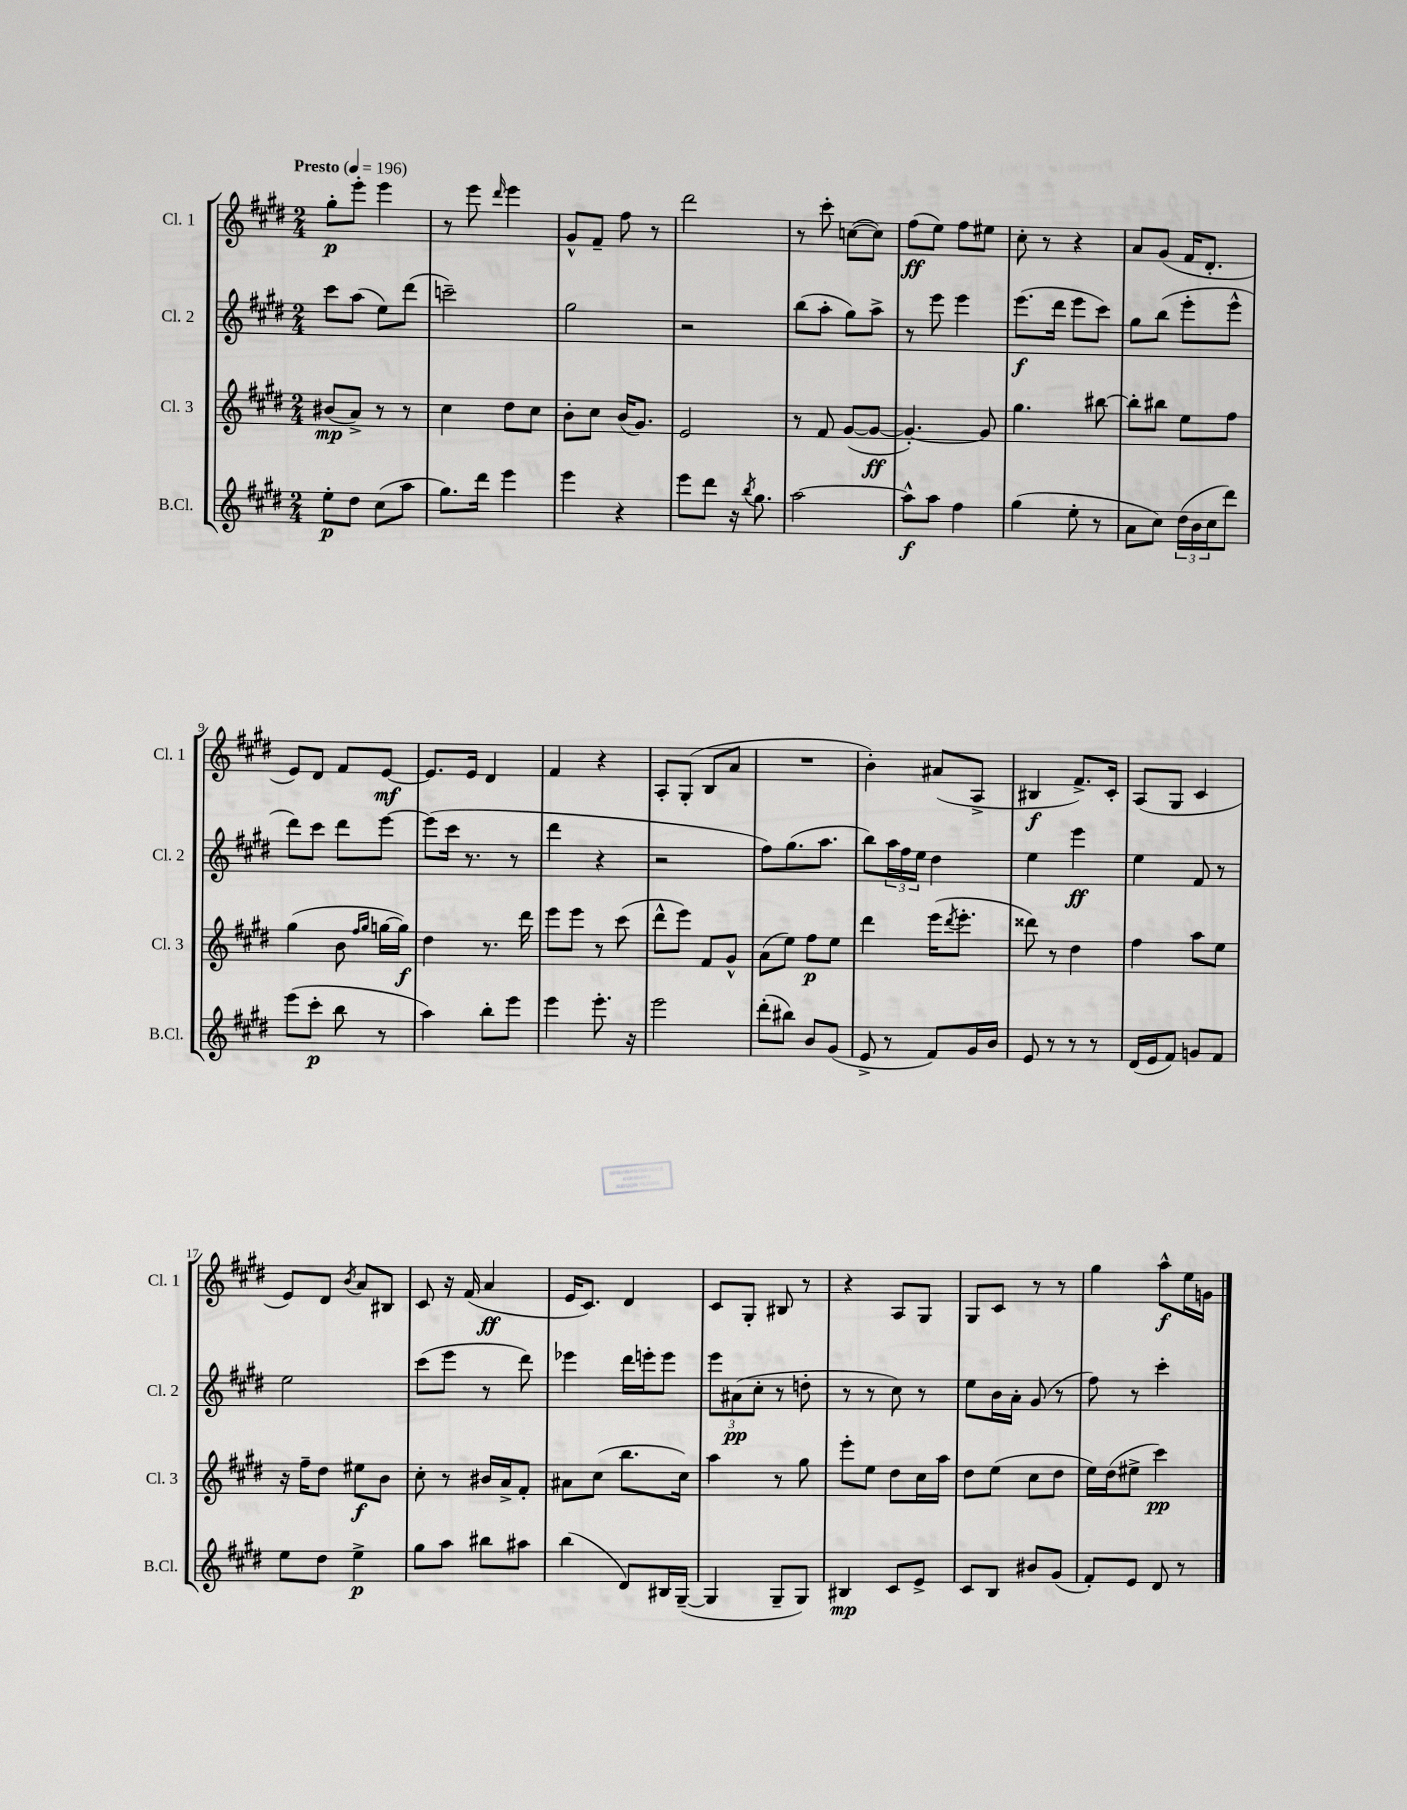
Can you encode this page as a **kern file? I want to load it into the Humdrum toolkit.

**kern	**kern	**kern	**kern
*staff4	*staff3	*staff2	*staff1
*clefG2	*clefG2	*clefG2	*clefG2
*k[f#c#g#d#]	*k[f#c#g#d#]	*k[f#c#g#d#]	*k[f#c#g#d#]
*M2/4	*M2/4	*M2/4	*M2/4
*MM196	*MM196	*MM196	*MM196
8ee'\L	(8b#/L	8ccc#\L	8gg#'\L
8dd#\J	8a^/J)	(8aa\J	8eee'\J
(8cc#\L	8r	8ee\L)	4eee\
8aa\J	8r	(8ddd#\J	.
=	=	=	=
8.gg#\L)	4cc#\	2ccc~\)	8r
.	.	.	8eee\
16ddd#\Jk	.	.	.
.	.	.	16qqddd#/
4eee\	8dd#\L	.	4eee\
.	8cc#\J	.	.
=	=	=	=
4eee\	8b'\L	2gg#\	8g#^^/L
.	8cc#\J	.	8f#~/J
4r	(16b/LK	.	8ff#\
.	8.g#/J)	.	.
.	.	.	8r
=	=	=	=
8eee\L	2e/	2r	2ddd#\
8ddd#\J	.	.	.
16r	.	.	.
8qbb/	.	.	.
8.gg#\	.	.	.
=	=	=	=
[2aa\	8r	(8bb\L	8r
.	8f#/	8aa'\J	8ccc#'\
.	([8g#/L	8gg#\L)	([8cc\L
.	8g#/_J	8aa^\J	8cc\]J)
=	=	=	=
8aa^^\]L	4.g#'/_)	8r	(8ff#\L
8aa\J	.	8eee\	8ee\J)
4ff#\	.	4eee\	8ff#\L
.	8g#/]	.	8ee#\J
=	=	=	=
(4gg#\	4.gg#\	(8.eee\L	8cc#'\
.	.	.	8r
.	.	16ddd#\Jk	.
8ee'\	.	8eee\L	4r
8r	[8bb#\	8ccc#\J)	.
=	=	=	=
8a\L	8bb#'\]L	8gg#\L	8a/L
8cc#\J)	8bb#\J	(8bb\J	(8g#/J
(24dd#\LL	8ee\L	8eee'\L	16f#/LK
24b\	.	.	.
.	.	.	8.d#'/J
24cc#\J	.	.	.
8ddd#\J)	8ff#\J	8eee^^\J	.
=	=	=	=
(8eee\L	(4gg#\	8ddd#\L)	8e/L)
8ccc#'\J	.	8ccc#\J	8d#/J
8bb\	8b\	8ddd#\L	8f#/L
.	16qqff#/LL	.	.
.	16qqgg#/JJ	.	.
8r	[16gg\LL	[8eee\J	[8e/J
.	16gg\]JJ)	.	.
=	=	=	=
4aa\)	4dd#\	(8eee\]L	8.e/]L
.	.	16ccc#\Jk	.
.	.	8.r	16e/Jk
8bb'\L	8.r	.	4d#/
8eee\J	.	8r	.
.	16ddd#\	.	.
=	=	=	=
4eee\	8eee\L	4ddd#\	4f#/
.	8eee\J	.	.
8.eee'\	8r	4r	4r
.	(8ccc#\	.	.
16r	.	.	.
=	=	=	=
2eee\	8ddd#^^\L	2r	8A'/L
.	8eee\J)	.	(8G#'/J
.	8f#/L	.	8B/L
.	8g#^^/J	.	8a/J
=	=	=	=
(8ddd#'\L	(8a\L	8ff#\L)	2r
8bb#\J)	8ee\J)	(8.gg#\	.
8b/L	8ff#\L	.	.
.	.	8.aa\J	.
(8g#/J	8ee\J	.	.
=	=	=	=
8e^/	4ddd#\	8bb\L)	4b'\)
8r	.	24aa\L	.
.	.	24ff#\	.
.	.	24ee\JJ	.
8f#/L)	(16eee\LK	4dd#\	(8a#/L
.	8qddd#/	.	.
.	8.eee'\J	.	.
16g#/L	.	.	8A^/J
16b/JJ	.	.	.
=	=	=	=
8e/	8ddd##\)	4ee\	4B#/
8r	8r	.	.
8r	4dd#\	4eee\	8.f#^/L)
8r	.	.	.
.	.	.	16c#'/Jk
=	=	=	=
(16d#/LL	4ff#\	4ee\	(8A/L
16e/J	.	.	.
8f#/J)	.	.	8G#/J
8g/L	8aa\L	8f#/	4c#/
8f#/J	8ee\J	8r	.
=	=	=	=
8ee\L	16r	2ee\	8e/L)
.	16ff#~\LK	.	.
8dd#\J	8dd#\J	.	8d#/J
.	.	.	8qb/
4ee^\	8ee#\L	.	8a/L
.	8b\J	.	8B#/J
=	=	=	=
8gg#\L	8cc#'\	(8ccc#\L	8c#/
8aa\J	8r	8eee\J	16r
.	.	.	(16f#/
8bb#\L	16b#/LL	8r	4a/
.	16a^/J	.	.
8aa#\J	8f#'/J	8ddd#\)	.
=	=	=	=
(4bb\	8a#\L	4eee-\	16e/LK
.	.	.	8.c#/J)
.	(8cc#\J	.	.
8d#/L)	8.bb\L	16ddd#\LL	4d#/
.	.	16eee'\J	.
16B#/L	.	8eee\J	.
([16G#~/JJ	16cc#\Jk)	.	.
=	=	=	=
4G#/]	4aa\	12eee\L	8c#/L
.	.	(12a#\	.
.	.	.	8G#'/J
.	.	12cc#'\J	.
8G#~/L	8r	8r	8B#/
8G#/J)	8gg#\	8dd'\	8r
=	=	=	=
4B#/	8eee'\L	8r	4r
.	8ee\J	8r	.
8c#/L	8dd#\L	8cc#\)	8A/L
8e^/J	16cc#\L	8r	8G#/J
.	16aa\JJ	.	.
=	=	=	=
8c#/L	8dd#\L	8ee\L	8G#/L
8B/J	(8ee\J	16b\L	8c#/J
.	.	16a'\JJ	.
8b#/L	8cc#\L	(8g#/	8r
(8g#/J	8dd#\J	8r	8r
=	=	=	=
8f#'/L)	16ee\LL)	8ff#\)	4gg#\
.	(16dd#\J	.	.
8e/J	8ee#^\J	8r	.
8d#/	4ccc#\)	4ccc#'\	8aa^^\L
8r	.	.	16ee\L
.	.	.	16g\JJ
==	==	==	==
*-	*-	*-	*-
